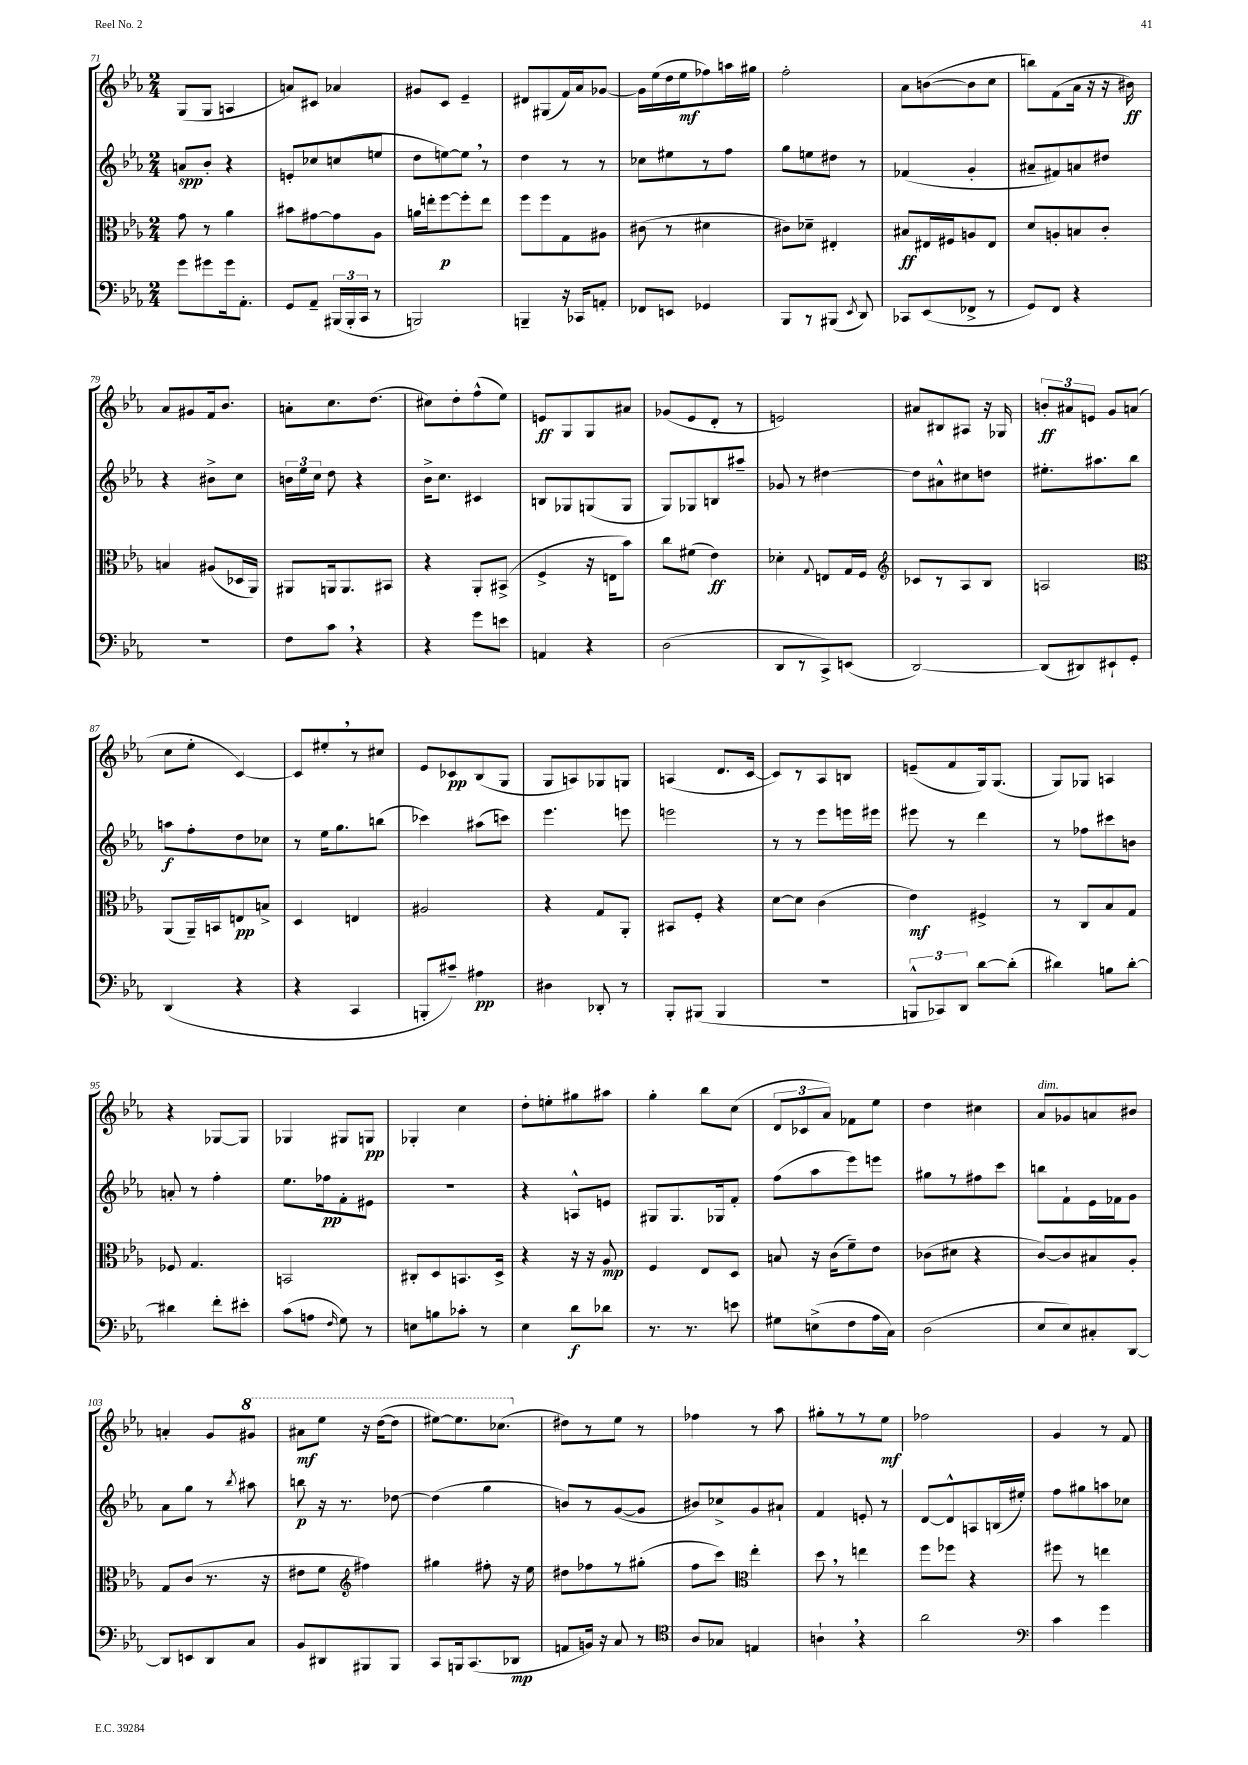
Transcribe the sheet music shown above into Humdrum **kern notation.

**kern	**kern	**kern	**kern
*staff4	*staff3	*staff2	*staff1
*clefF4	*clefC3	*clefG2	*clefG2
*k[b-e-a-]	*k[b-e-a-]	*k[b-e-a-]	*k[b-e-a-]
*M2/4	*M2/4	*M2/4	*M2/4
8g	8g	8a	(8G
8g#	8r	8b-'	8G
16g#	4a-	4r	4A
8.AA-'	.	.	.
=	=	=	=
8GG	8b#	8e'	8a)
8AA-~	[8g#	8cc-	8c#
(24BBB#	8g#]	(8cc	4a-
24BBB#'	.	.	.
24CC	.	.	.
8r	8A-	8ee	.
=	=	=	=
2BBB)	16a	8dd	8g#
.	16ee'	.	.
.	[8ff	[8ee)	8c
.	8ff']	8ee]	4e-~
.	8ee	8r	.
=	=	=	=
4BBB~	8ff	4dd	8d#
.	8ff	.	(8G#
16r	8G	8r	16f)
16CC-	.	.	16a-
8AA'	8A#	8r	[8g-
=	=	=	=
8FF-	(8c#	8cc-	16g-]
.	.	.	(16ee-
8EE	8r	8ee#	16dd
.	.	.	16ee-
4GG-	4d#	8r	8ff-)
.	.	8ff	16aa
.	.	.	16gg#
=	=	=	=
8BBB-	8c#)	8gg	2ff'
8r	8d-~	8ee	.
(8BBB#	4E#'	8dd#	.
8qEE-	.	.	.
8DD)	.	8r	.
=	=	=	=
8CC-	8B#	(4f-	8a-
(8EE-	16E#	.	([8b
.	16F#	.	.
8FF-^	8A	4g'	8b]
8r	8E#	.	8cc
=	=	=	=
8GG)	8d	8a#~	8bb)
8FF	8A'	8f#)	(8f
4r	8B	8a	16a-
.	.	.	16r
.	8c'	8dd#	16r
.	.	.	16b#)
=	=	=	=
2r	4B	4r	8a-
.	.	.	8g#
.	(8A#	8b#^	16f
.	.	.	8.b-
.	16D-	8cc	.
.	16AA-)	.	.
=	=	=	=
8F	8AA#	24b	8a'
.	.	24ee-	.
.	.	24cc	.
8c	16AA	8dd	8.cc
.	8.AA	.	.
4r	.	4r	.
.	.	.	(8.dd
.	8BB#	.	.
=	=	=	=
4r	4r	16b-^	8cc#)
.	.	8.cc	.
.	.	.	8dd'
8g	8AA-'	4c#	(8ff^^
8e	(8BB#^	.	8ee-)
=	=	=	=
4AA	4F^	8B	8e
.	.	8G-	8G
4r	16r	(8G	8G
.	16E	.	.
.	8b-)	8G	8a#
=	=	=	=
(2D	8cc	8G)	(8g-
.	(8f#	8G-	8e-
.	4e-)	8B	8d'
.	.	8aa#~	8r
=	=	=	=
8DD	4d-'	8g-	2e)
8r	.	8r	.
.	8qqG	.	.
8CC^)	8E	[4dd#	.
(8EE	16G	.	.
.	16F	.	.
=	=	=	=
*	*clefG2	*	*
[2DD)	8c-	8dd#]	8a#
.	8r	8a#^^	8B#
.	8A-	8cc#	8A#
.	8B-	8dd	16r
.	.	.	16G-
=	=	=	=
(8DD]	2A	8.ee#'	12b'
.	.	.	12a#
8DD#)	.	.	.
.	.	.	12e
.	.	8.aa#	.
8EE#`	.	.	8g
8GG'	.	8bb-	(8a
=	=	=	=
*	*clefC3	*	*
(4DD	(8AA-	8aa	8cc
.	16AA-~)	8ff'	8ee-'
.	16BB	.	.
4r	8E	8dd	[4c)
.	8B^	8cc-	.
=	=	=	=
4r	4D	8r	8c]
.	.	16ee-	8ee#'
.	.	8.gg	.
4CC	4E	.	8r
.	.	(8bb	8cc#
=	=	=	=
8BBB'	2A#	4ccc-)	8e-
8c#~)	.	.	8c-
4A#	.	(8aa#	(8B-
.	.	8ccc)	8G
=	=	=	=
4D#	4r	4.eee-	8G
.	.	.	8A)
8DD-'	8G	.	8G-
8r	8AA-'	8eee	8G
=	=	=	=
8BBB-'	8BB#	2eee	(4A
(8BBB#	8F'	.	.
4BBB#	4r	.	8.d
.	.	.	[16c
=	=	=	=
2r	[8d	8r	8c])
.	8d]	8r	8r
.	(4c	8eee-	8A-
.	.	16eee	8B
.	.	16eee#	.
=	=	=	=
12BBB^^	4e-)	8eee#	(8e~
12CC-)	.	.	.
.	.	8r	8f
12DD	.	.	.
[8d	4F#^	4ddd	16G)
.	.	.	(8.G
(8d']	.	.	.
=	=	=	=
4d#)	8r	8r	8G)
.	8C	8ff-	8G-
8B	8B-	8ccc#	4A
[8d#'	8G	8b	.
=	=	=	=
4d#]	8F-	8a'	4r
.	4.G	8r	.
8f'	.	4ff'	[8G-
8e#'	.	.	8G-]
=	=	=	=
(8c	2BB	8.ee-	4G-
8A	.	.	.
.	.	16ff-	.
16qqF	.	.	.
8G)	.	8f'	8G#
8r	.	8e#	8G
=	=	=	=
8E	8C#'	2r	4G-'
8B	8D	.	.
8c-'	8.BB	.	4cc
8r	.	.	.
.	16D^	.	.
=	=	=	=
4E-	4r	4r	8dd'
.	.	.	8ee'
8d	16r	8A^^	8gg#
.	16r	.	.
8d-	8A-	8e	8aa#
=	=	=	=
8.r	4F	8G#	4gg'
.	.	8.G#	.
8.r	.	.	.
.	8E-	.	8bb-
.	.	16G-	.
8e	8D	8f'	(8cc
=	=	=	=
8G#	8B	(8ff	12d
.	.	.	12c-
(8E^	16r	8aa-	.
.	.	.	12a-)
.	(16c	.	.
8F	8f~)	8eee-)	8f-
16A-	8e-	8eee	8ee-
16C)	.	.	.
=	=	=	=
(2D	(8c-	8gg#	4dd
.	8d#	8r	.
.	4r	8ff#	4cc#
.	.	8ccc	.
=	=	=	=
8E-	[8c)	8bb	8a-
8E-)	8c]	8f`	8g-
8C#'	8B#	16e-	8a
.	.	16f-	.
[8DD	8A-'	8g	8b#
=	=	=	=
8DD]	8G	8a-	4a'
8EE	(8c	8gg	.
8DD	8.r	8r	8g
.	.	8qbb-	.
8C	.	8aa#	8gg#
.	16r	.	.
=	=	=	=
8BB-	8e#	8bb	8aa#
8DD#	8f	16r	8eee-
.	.	8.r	.
*	*clefG2	*	*
8BBB#	4ff#)	.	16r
.	.	.	([16ddd
8BBB#	.	[8dd-	8ddd]
=	=	=	=
8CC	4gg#	(4dd-]	[8eee#)
16BBB	.	.	8.eee#]
(8.CC	.	.	.
.	8ff#'	4gg	.
.	.	.	(8.ccc-
8DD-	16r	.	.
.	16ee-	.	.
=	=	=	=
8AA	8dd#	8b)	8dd#)
16BB)	8ff-	8r	8r
16r	.	.	.
8C	8r	([8g	8ee-
8r	(8gg#'	8g]	8r
=	=	=	=
*clefC4	*	*	*
8A-	8ff	8b#)	4ff-
8G-	8ccc)	8cc-^	.
*	*clefC3	*	*
4E	4ee-'	8g	8r
.	.	8a#`	8aa-
=	=	=	=
4A`	8dd	4f	8gg#'
.	8r	.	8r
4r	4ee	8e'	8r
.	.	8r	8ee-
=	=	=	=
2a-	8ff	[8d	2ff-
.	8ff-	8d^^]	.
.	4r	8A	.
.	.	(16B	.
.	.	16ee#')	.
=	=	=	=
*clefF4	*	*	*
4c	8ff#	8ff	4g
.	8r	8gg#	.
4g	4ee	8aa	8r
.	.	8cc-	8f
==	==	==	==
*-	*-	*-	*-
